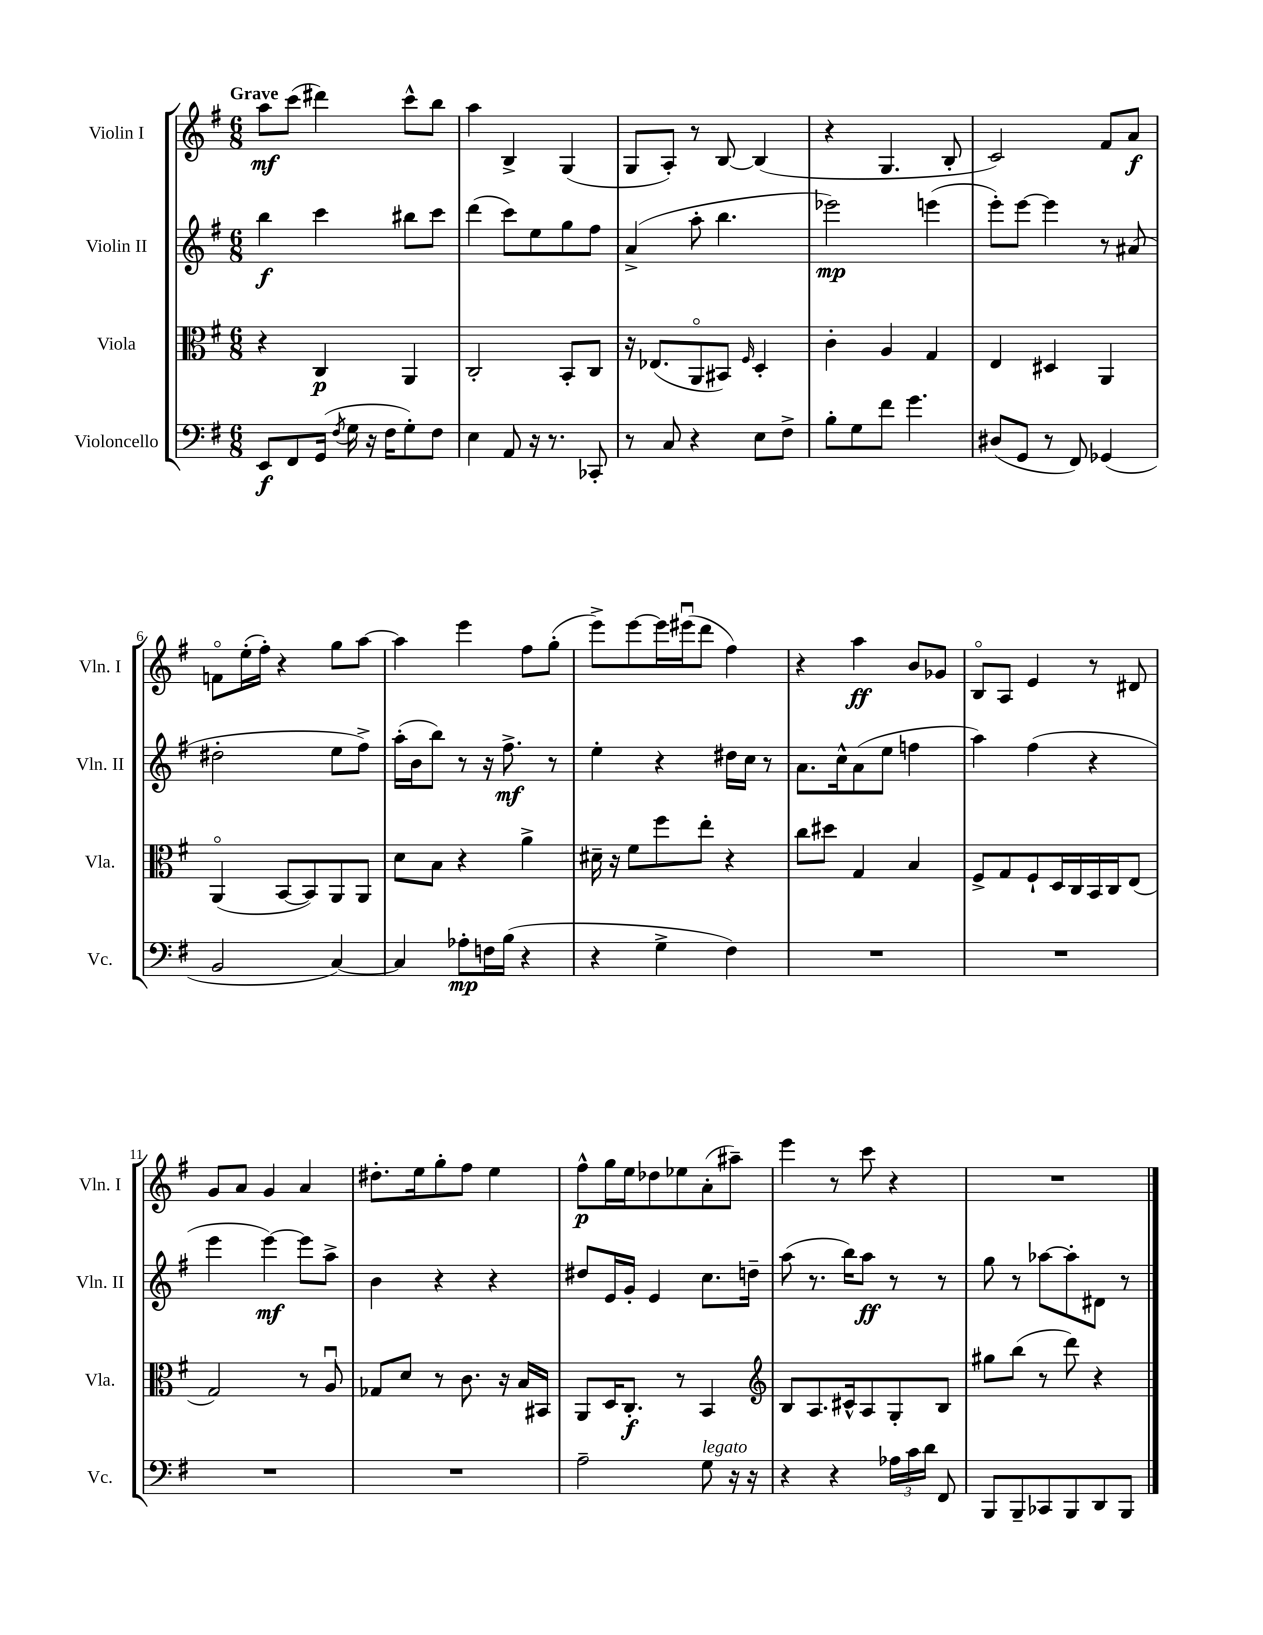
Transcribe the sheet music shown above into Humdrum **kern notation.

**kern	**kern	**kern	**kern
*staff4	*staff3	*staff2	*staff1
*clefF4	*clefC3	*clefG2	*clefG2
*k[f#]	*k[f#]	*k[f#]	*k[f#]
*M6/8	*M6/8	*M6/8	*M6/8
8EE/L	4r	4bb\	8aa\L
8FF#/	.	.	(8ccc\J
(16GG/Jk	4C/	4ccc\	4ddd#\)
8qF#/	.	.	.
16G\	.	.	.
16r	.	.	.
16F#\LK	.	.	.
8G'\)	4AA/	8bb#\L	8ccc^^\L
8F#\J	.	8ccc\J	8bb\J
=	=	=	=
4E\	2C'/	(4ddd\	4aa\
8AA/	.	8ccc\L)	4B^/
16r	.	8ee\	.
8.r	.	.	.
.	8BB'/L	8gg\	(4G/
8CC-'/	8C/J	8ff#\J	.
=	=	=	=
8r	16r	(4a^/	8G/L
.	(8.E-/L	.	.
8C/	.	.	8A'/J)
4r	8AAo/	8aa'\	8r
.	8BB#/J)	4.bb\	[8B/
.	16qqF#/	.	.
8E\L	4D'/	.	(4B/]
8F#^\J	.	.	.
=	=	=	=
8B'\L	4c'\	2eee-\)	4r
8G\	.	.	.
8f#\J	4A/	.	4.G/
4.g\	.	.	.
.	4G/	(4eee\	.
.	.	.	8B'/
=	=	=	=
(8D#/L	4E/	8eee'\L)	2c/)
8GG/J	.	[8eee\J	.
8r	4D#/	4eee\]	.
8FF#/)	.	.	.
(4GG-/	4AA/	8r	8f#/L
.	.	(8a#/	8a/J
=	=	=	=
2BB/	(4AAo/	2dd#'\	8fo\L
.	.	.	(16ee'\L
.	.	.	16ff#'\JJ)
.	[8BB/L	.	4r
.	8BB/])	.	.
[4C/)	8AA/	8ee\L	8gg\L
.	8AA/J	8ff#^\J)	[8aa\J
=	=	=	=
4C/]	8d\L	(16aa'\LL	4aa\]
.	.	16b\J	.
.	8B\J	8bb\J)	.
8A-'\L	4r	8r	4eee\
16F\L	.	16r	.
(16B\JJ	.	8.ff#^\	.
4r	4a^\	.	8ff#\L
.	.	8r	(8gg'\J
=	=	=	=
4r	16d#~\	4ee'\	8eee^\L)
.	16r	.	.
.	8f#\L	.	[8eee\
4G^\	8ff#\	4r	16eee\]L
.	.	.	(16eee#u\J
.	8ee'\J	.	8ddd\J
4F#\)	4r	16dd#\LL	4ff#\)
.	.	16cc\JJ	.
.	.	8r	.
=	=	=	=
2.r	8cc\L	8.a\L	4r
.	8dd#\J	.	.
.	.	16cc^^\k	.
.	4G/	(8a\	4aa\
.	.	8ee\J	.
.	4B/	4ff\	8b/L
.	.	.	8g-/J
=	=	=	=
2.r	8F#^/L	4aa\)	8Bo/L
.	8G/	.	8A/J
.	8F#`/	(4ff#\	4e/
.	16D/L	.	.
.	16C/	.	.
.	16BB/	4r	8r
.	16C/J	.	.
.	(8E/J	.	8d#/
=	=	=	=
2.r	2G/)	4eee\	8g/L
.	.	.	8a/J
.	.	[4eee\)	4g/
.	8r	8eee\]L	4a/
.	8Au/	8aa^\J	.
=	=	=	=
2.r	8G-/L	4b\	8.dd#'\L
.	8d/J	.	.
.	.	.	16ee\k
.	8r	4r	8gg'\
.	8.c\	.	8ff#\J
.	.	4r	4ee\
.	16r	.	.
.	16B/LL	.	.
.	16BB#/JJ	.	.
=	=	=	=
2A~\	8AA/L	8dd#/L	8ff#^^\L
.	16D/K	16e/L	16gg\L
.	8.C'/J	16g'/JJ	16ee\J
.	.	4e/	8dd-\
.	8r	.	8ee-\
8G\	4BB/	8.cc\L	(8a'\
16r	.	.	8aa#~\J)
16r	.	16dd~\Jk	.
=	=	=	=
*	*clefG2	*	*
4r	8B/L	(8aa\	4eee\
.	8.A/	8.r	.
4r	.	.	8r
.	16c#^^/k	16bb\LK)	.
.	8A/	8aa\J	8ccc\
24A-\LL	8G'/	8r	4r
24c\	.	.	.
24d\JJ	.	.	.
8FF#/	8B/J	8r	.
=	=	=	=
8BBB/L	8gg#\L	8gg\	2.r
8BBB~/	(8bb\J	8r	.
8CC-/	8r	[8aa-\L	.
8BBB/	8ddd\)	8aa-'\]	.
8DD/	4r	8d#\J	.
8BBB/J	.	8r	.
==	==	==	==
*-	*-	*-	*-
